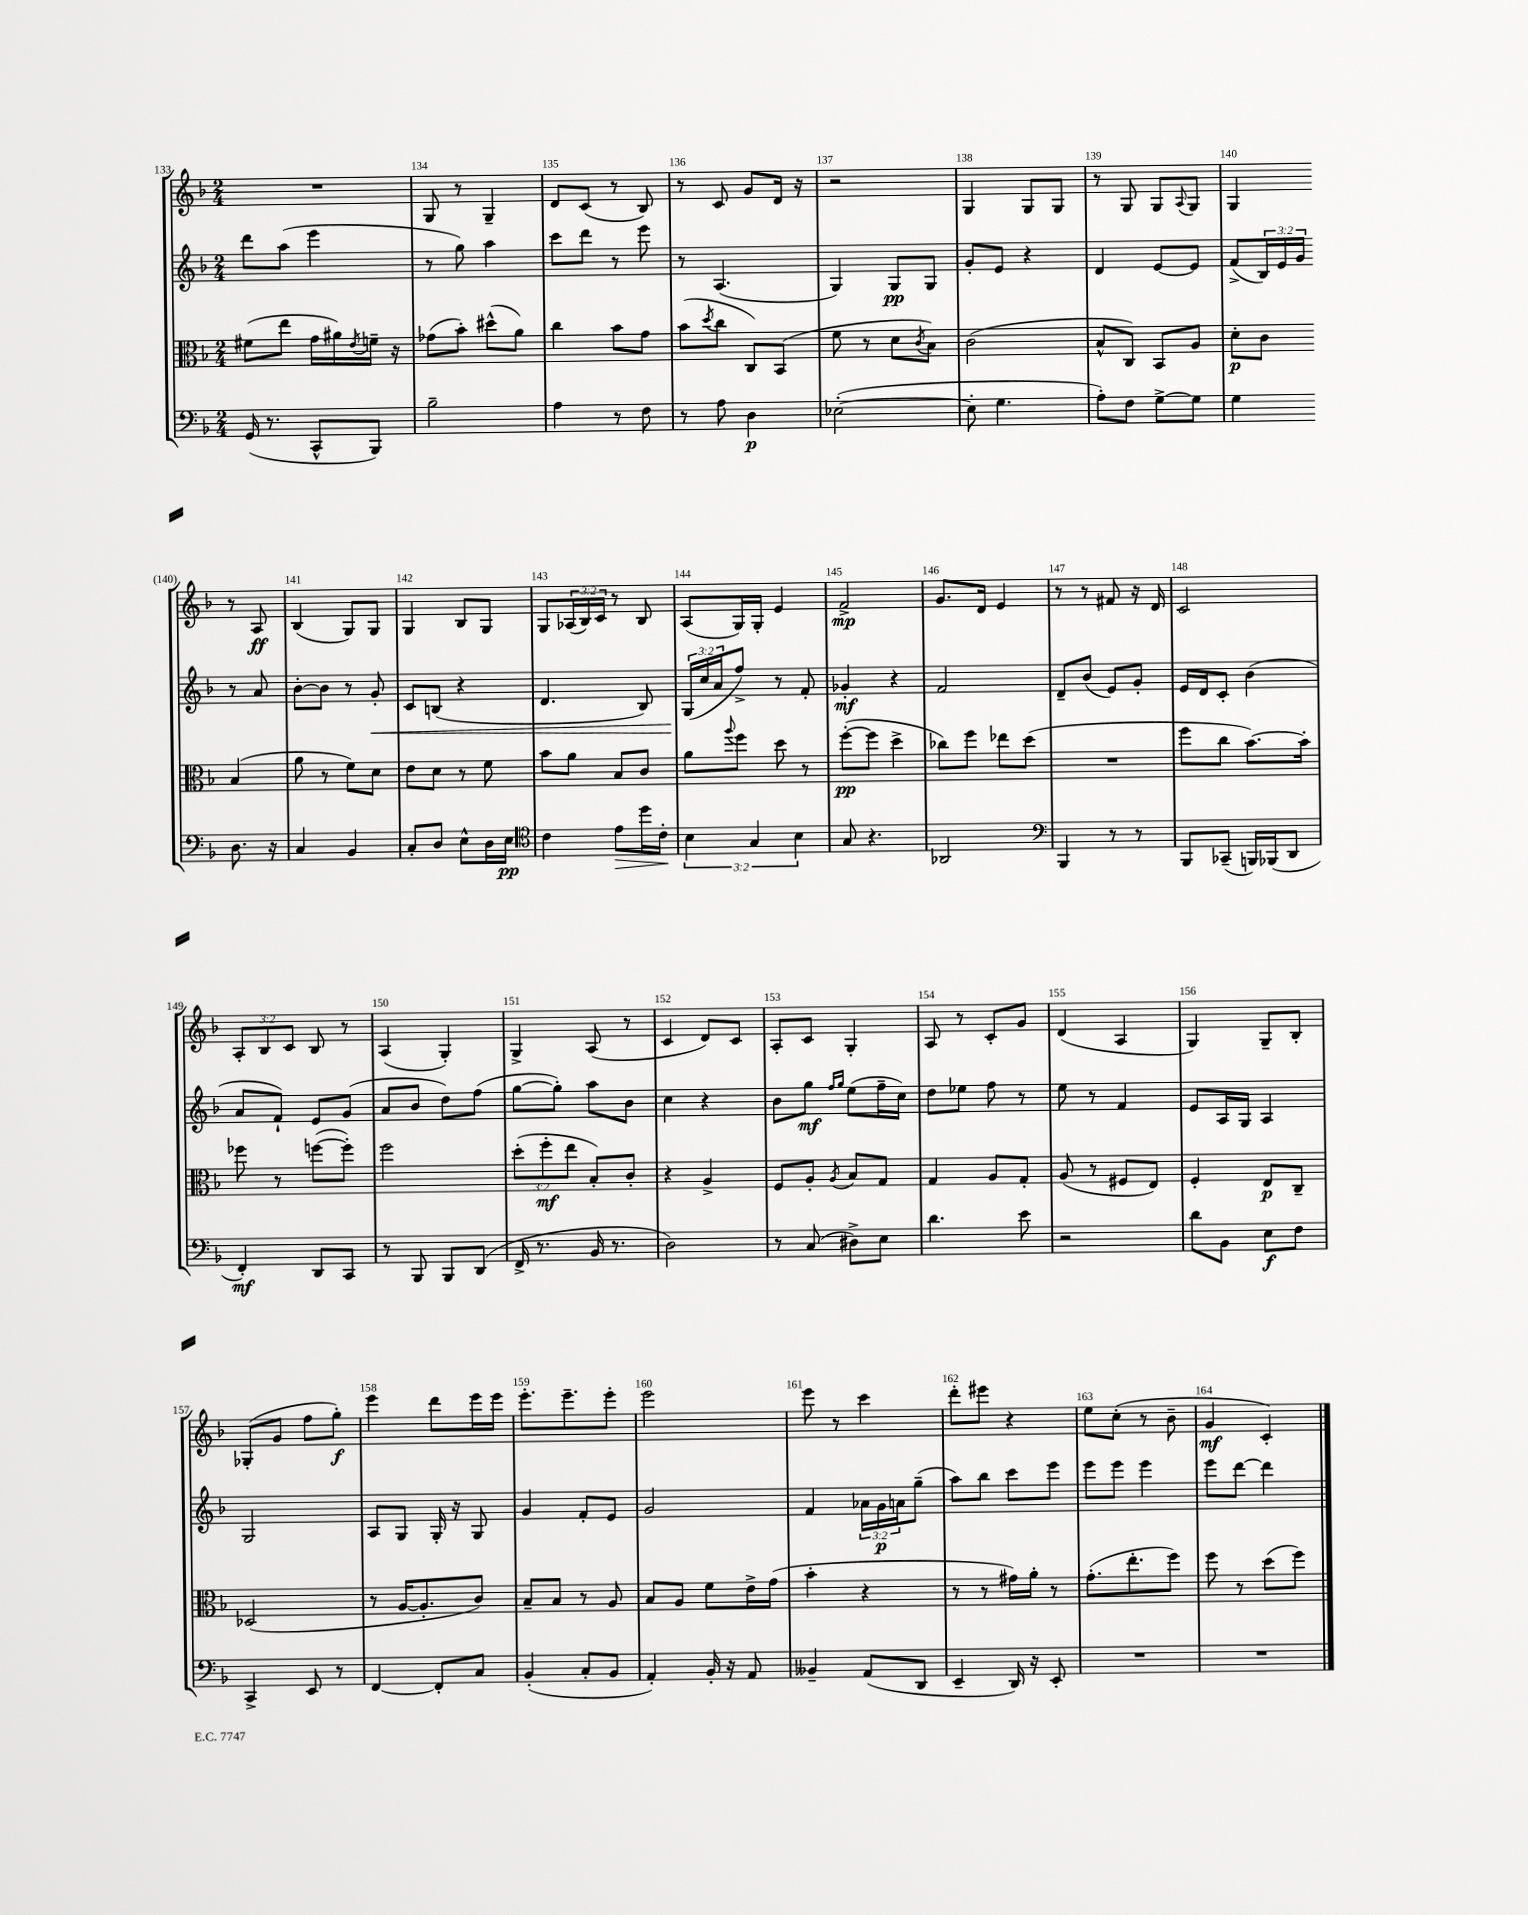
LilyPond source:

<<
\new StaffGroup <<
\new Staff = "s0" {
    \clef treble \key f \major \numericTimeSignature \time 2/4 \override Staff.TupletNumber.text = #tuplet-number::calc-fraction-text
    R2 |
    g8 r8 g4-- |
    d'8 c'8( r8 bes8) |
    r8 c'8 g'8 d'16 r16 |
    r2 |
    g4 g8 g8 |
    r8 g8 g8 \appoggiatura { a8 } g8 |
    g4 r8 a8\ff |
    bes4( g8) g8 |
    g4 bes8 g8 |
    g8 \tuplet 3/2 { aes16( bes16) c'16 } r8 bes8 |
    a8( g16) g16-. e'4 |
    f'2->\mp |
    g'8. d'16 e'4 |
    r8 r8 fis'8 r16 d'16 |
    c'2 |
    \tuplet 3/2 { a8-. bes8 c'8 } bes8 r8 |
    a4( g4-.) |
    g4-> a8( r8 |
    c'4 d'8) c'8 |
    a8-. c'8 g4-. |
    a8 r8 c'8-. g'8 |
    d'4( a4 |
    g4) g8-- bes8-. |
    ges8-.( g'8 f''8 g''8-.\f) |
    e'''4 d'''8 e'''16 e'''16 |
    e'''8.-. e'''8.-- e'''8-. |
    e'''2 |
    e'''8 r8 c'''4 |
    d'''8-. eis'''8 r4 |
    e''8 c''8-.( r8 bes'8-- |
    g'4\mf c'4-.) \bar "|." |
}
\new Staff = "s1" {
    \clef treble \key f \major \numericTimeSignature \time 2/4 \override Staff.TupletNumber.text = #tuplet-number::calc-fraction-text
    d'''8 a''8( e'''4 |
    r8 g''8) a''4 |
    c'''8 d'''8 r8 e'''8 |
    r8 a4.( |
    g4) g8\pp g8 |
    g'8-. e'8 r4 |
    d'4 e'8~ e'8 |
    f'8->( \tuplet 3/2 { bes16) e'16 g'16 } r8 a'8 |
    bes'8~-. bes'8 r8 g'8-.\< |
    c'8 b8( r4 |
    d'4. bes8) |
    \tuplet 3/2 { g16\!( c''16 a'16 } f''8->) r8 f'8-. |
    ges'4-.\mf r4 |
    f'2 |
    d'8-- bes'8( e'8) g'8-. |
    e'16 d'16 c'8-. bes'4( |
    a'8 f'8-!) e'8 g'8( |
    a'8 bes'8 d''8) f''8( |
    g''8~ g''8-.) a''8 bes'8 |
    c''4 r4 |
    bes'8 g''8\mf \grace { f''16 g''16 } e''8( f''16-- c''16) |
    d''8 ees''8 f''8 r8 |
    e''8 r8 f'4 |
    e'8 a16 g16 a4 |
    g2 |
    a8 g8 g16-. r16 g8 |
    g'4 f'8-. e'8 |
    g'2 |
    f'4 \tuplet 3/2 { aes'16 g'16\p a'16 } g''8--( |
    a''8) bes''8 c'''8 e'''8 |
    e'''8 e'''8 e'''4 |
    e'''8 d'''8~ d'''4 \bar "|." |
}
\new Staff = "s2" {
    \clef alto \key f \major \numericTimeSignature \time 2/4 \override Staff.TupletNumber.text = #tuplet-number::calc-fraction-text
    fis'8( e''8 g'16 ais'16) \acciaccatura { e'8 } f'16-- r16 |
    ges'8( bes'8-.) dis''8-^( a'8) |
    c''4 bes'8 g'8 |
    bes'8( \acciaccatura { d''8 } c''8 c8) bes,8( |
    f'8 r8 d'8 \acciaccatura { c'8 } bes8) |
    c'2( |
    bes8-^ c8) bes,8 a8 |
    d'8-.\p c'8 bes4( |
    a'8 r8 f'8) d'8 |
    e'8 d'8 r8 f'8 |
    bes'8 a'8 bes8 c'8 |
    a'8 \appoggiatura { a''8 } f''8 d''8 r8 |
    f''8~-.\pp( f''8 d''4-> |
    ces''8) f''8 ees''8 d''8( |
    R2 |
    f''8 c''8 bes'8.~) bes'16-. |
    fes''8 r8 f''8~( f''8-.) |
    f''2 |
    \tuplet 3/2 { d''8-.( f''8-.\mf e''8 } bes8-.) c'8-. |
    r4 a4-> |
    f8 a8-. \acciaccatura { a8 } bes8 g8 |
    g4 a8 g8-. |
    a8( r8 fis8 e8) |
    f4-. e8\p c8-- |
    des2( |
    r8 a16~ a8.-. c'8) |
    bes8-- bes8 r8 a8 |
    bes8 a8 f'8 e'16-> g'16( |
    bes'4-. r4 |
    r8 r8 gis'16) a'16-. r8 |
    g'8.-.( e''8.-. f''8) |
    f''8 r8 d''8( f''8) \bar "|." |
}
\new Staff = "s3" {
    \clef bass \key f \major \numericTimeSignature \time 2/4 \override Staff.TupletNumber.text = #tuplet-number::calc-fraction-text
    g,16( r8. c,8-^ bes,,8) |
    bes2-- |
    a4 r8 f8 |
    r8 a8 d4\p |
    ees2~-.( |
    ees8-. g4. |
    a8-.) f8 g8~-> g8 |
    g4 d8. r16 |
    c4 bes,4 |
    c8-. d8 e8-^ d16 e16\pp |
    \clef tenor c'4 e'8\> d''16 c'16-.\! |
    \tuplet 3/2 { bes4 g4 bes4 } |
    g8 r4. |
    aes,2 |
    \clef bass bes,,4 r8 r8 |
    bes,,8 ces,8--( b,,16) bes,,16( d,8 |
    f,4-.\mf) d,8 c,8 |
    r8 bes,,8 bes,,8 d,8( |
    f,16-> r8. bes,16 r8. |
    d2) |
    r8 c8( dis8->) e8 |
    d'4. e'8 |
    r2 |
    d'8 bes,8 e8\f f8 |
    c,4-> e,8 r8 |
    f,4~ f,8-. c8 |
    bes,4-.( c8-. bes,8 |
    a,4-.) bes,16-. r16 a,8 |
    beses,4-- a,8( d,8 |
    e,4-- d,16) r16 e,8-. |
    R2 |
    R2 \bar "|." |
}
>>
>>
\layout { \context { \Score currentBarNumber = #133 \override BarNumber.break-visibility = ##(#f #t #t) barNumberVisibility = #all-bar-numbers-visible } }
